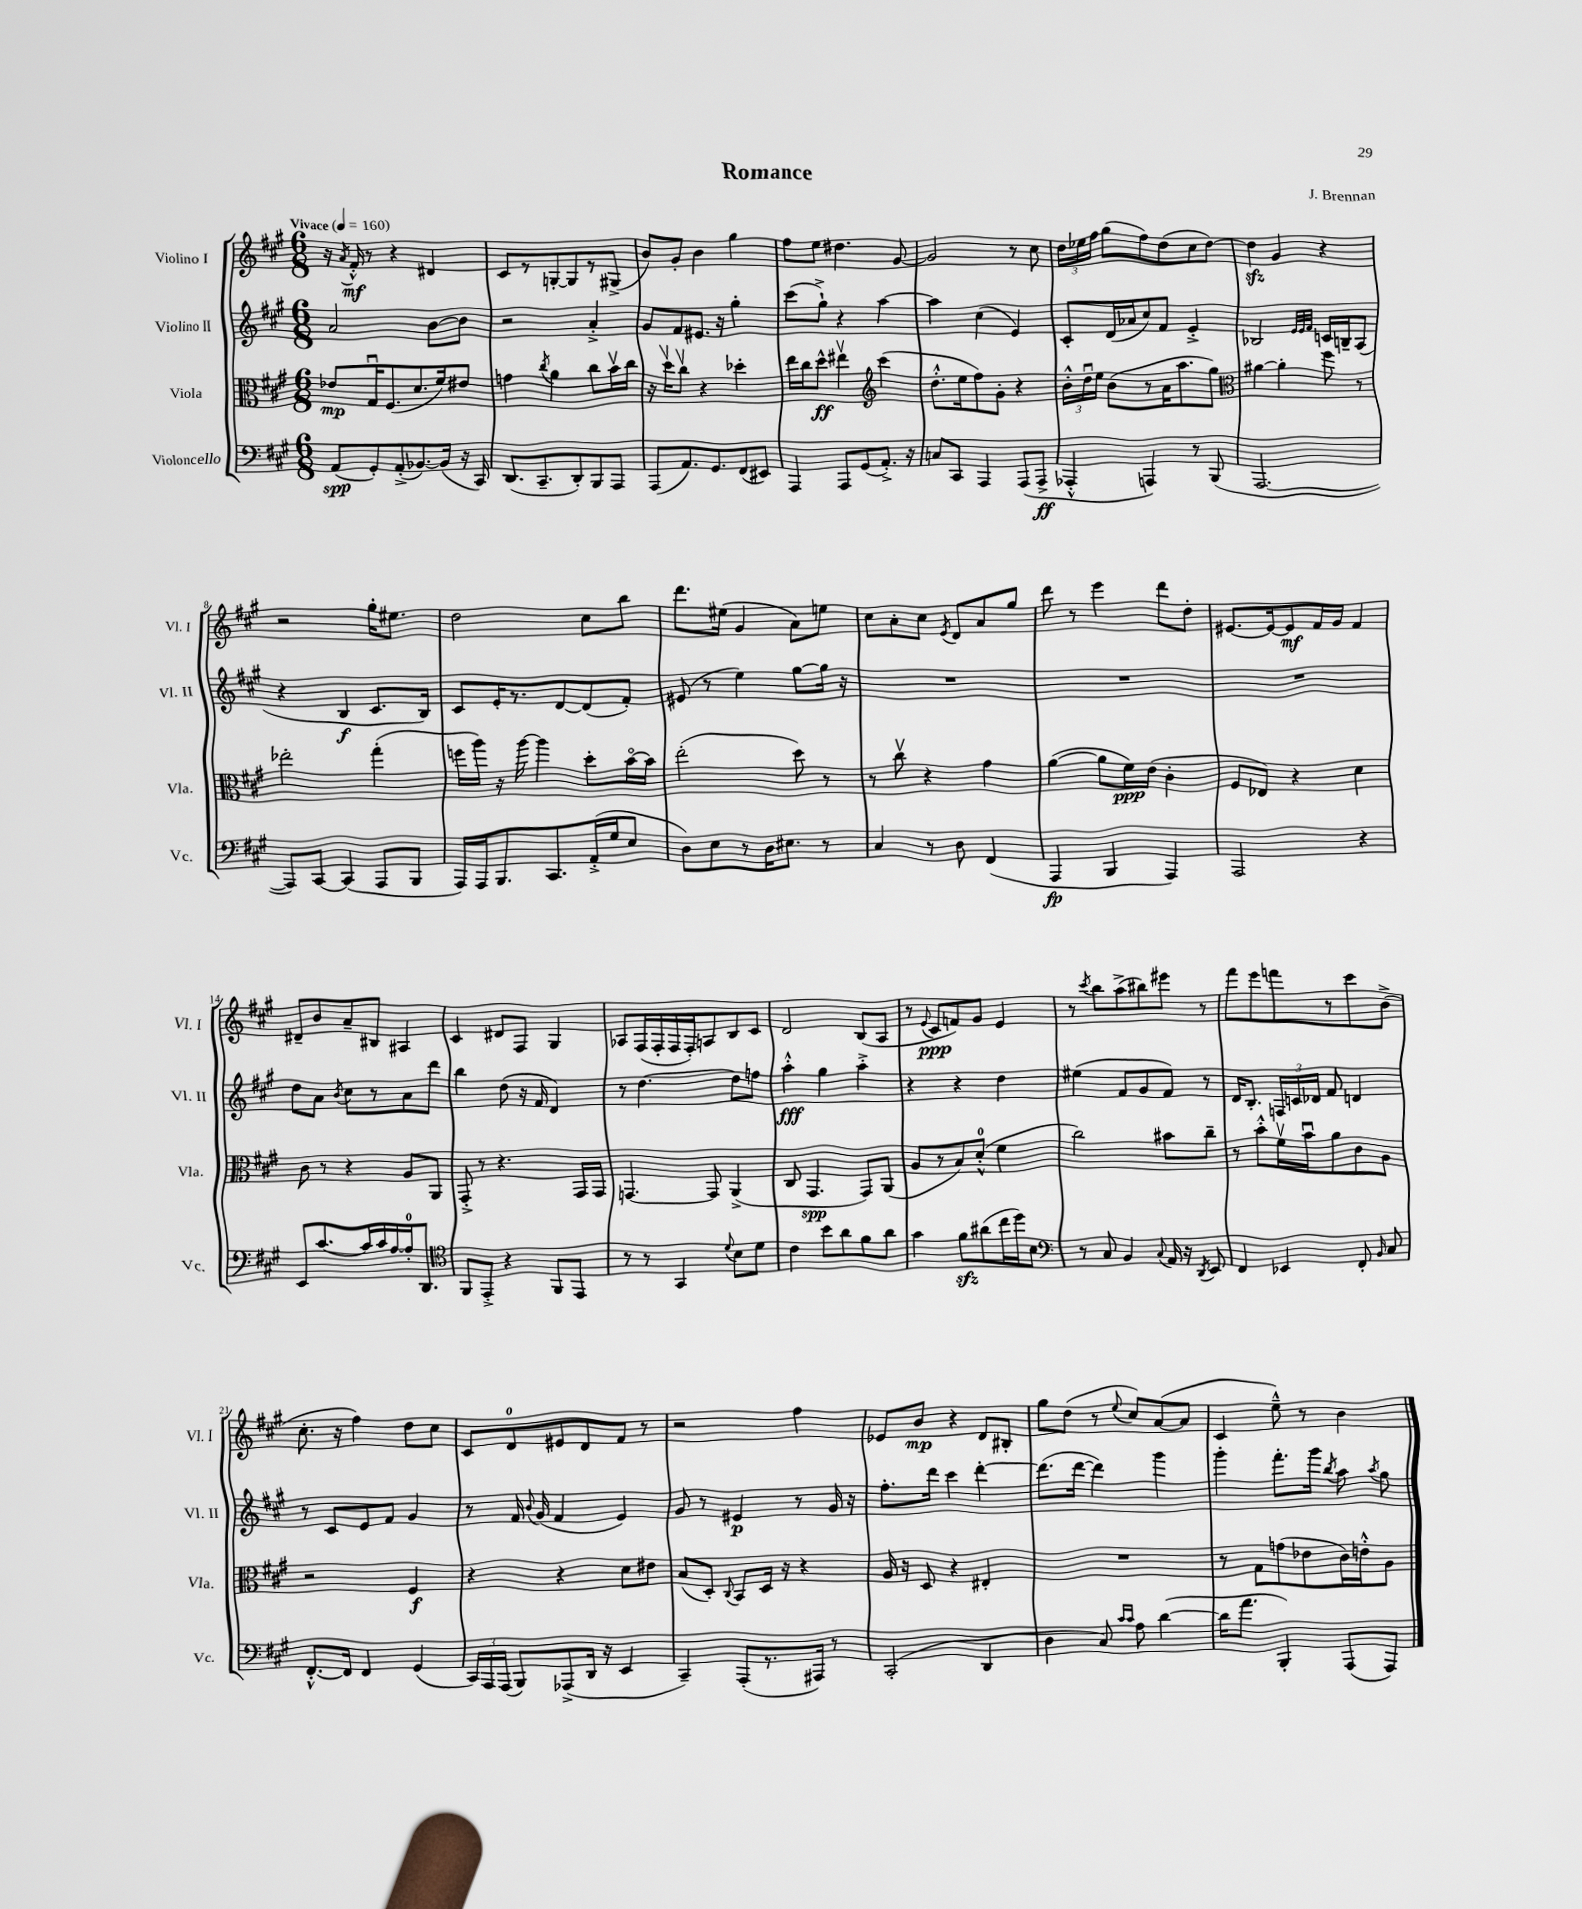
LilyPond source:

\header { title = "Romance" composer = "J. Brennan" }
<<
\new StaffGroup <<
\new Staff = "s0" \with { instrumentName = "Violino I" shortInstrumentName = "Vl. I" } {
    \clef treble \key a \major \numericTimeSignature \time 6/8 \tempo "Vivace" 4 = 160
    \autoBeamOff r16 \acciaccatura { a'8 } fis'16-.-^\mf r8 r4 dis'4 |
    cis'8[ r8 g8~-. g8 r8 gis8]->( |
    b'8[) gis'8]-. b'4 gis''4 |
    fis''8[ e''8] dis''4. gis'8~ |
    gis'2 r8 cis''8 |
    \tuplet 3/2 { d''16[ ees''16 fis''16] } gis''8[( fis''8) d''8( cis''8 d''8]~) |
    d''4\sfz gis'4 r4 |
    r2 gis''16[-. eis''8.] |
    d''2 cis''8[ b''8] |
    d'''8.[ eis''16]( gis'4 a'8[) e''8] |
    cis''8[ a'8-. cis''8] \acciaccatura { e'8 } d'8[ a'8 gis''8] |
    d'''8 r8 e'''4 d'''8[ d''8]-. |
    eis'8.[~ eis'16~ eis'8\mf fis'16 gis'16] fis'4 |
    dis'8[-- b'8 a'8-- bis8] ais4 |
    cis'4 dis'8[ fis8] gis4 |
    aes8[ fis16( fis16-. fis16 fis16-.) a8 b8 cis'8] |
    d'2 b8[( a8] |
    r8 \appoggiatura { e'8 } cis'8[\ppp f'8) gis'8] e'4 |
    r8 \acciaccatura { cis'''8 } b''8[ a''8->( bis''8) eis'''8] r8 |
    fis'''8[ e'''8 f'''8 r8 cis'''8 b'8]->( |
    cis''8.-. r16 fis''4) d''8[ cis''8] |
    cis'8[ d'8-0 eis'8 d'8 fis'8] r8 |
    r2 fis''4 |
    ees'8[ b'8]\mp r4 d'8[ bis8]-. |
    gis''8[ d''8]( r8 \appoggiatura { e''8 } cis''8[) a'8~( a'8] |
    cis'4 e''8---^) r8 b'4 \bar "|." |
}
\new Staff = "s1" \with { instrumentName = "Violino II" shortInstrumentName = "Vl. II" } {
    \clef treble \key a \major \numericTimeSignature \time 6/8
    \autoBeamOff a'2 b'8[~ b'8] |
    r2 a'4-.-> |
    gis'8[ fis'8 eis'8.] r16 gis''4-. |
    cis'''8[( gis''8]-!->) r4 a''4~ |
    a''4 cis''4( e'4) |
    cis'8[-. d'16( aes'16 cis''8) fis'8] e'4-.-> |
    bes2 \grace { e'32[ e'32 fis'32] } c'16[ b16-- a8]( |
    r4 b4\f cis'8.[ b16]) |
    cis'8[ e'16-. r8. d'8~ d'8( fis'8]-.) |
    eis'8( r8 e''4) gis''8[~ gis''16] r16 |
    R2. |
    R2. |
    R2. |
    d''8[ a'8] \acciaccatura { b'8 } cis''8[ r8 a'8 d'''8] |
    b''4 d''8( r16 fis'16 d'4) |
    r8 d''4.~ d''8[ f''8] |
    a''4-.-^\fff gis''4 a''4-.-> |
    r4 r4 d''4 |
    eis''4( fis'8[ gis'8 fis'8]) r8 |
    d'16[ b8.]-. \tuplet 3/2 { f16[ c'16 des'16] } fis'8 d'4 |
    r8 cis'8[ e'8 fis'8] gis'4 |
    r8 fis'16 \appoggiatura { b'8 } gis'16( fis'4 e'4) |
    gis'8 r8 eis'4\p r8 gis'16 r16 |
    fis''8.[-. d'''16] cis'''4 d'''4~-. |
    d'''8.[( d'''16]~ d'''4) gis'''4 |
    gis'''4-. fis'''8.[-. gis'''16] \acciaccatura { b''8 } a''8 \acciaccatura { a''8 } gis''8 \bar "|." |
}
\new Staff = "s2" \with { instrumentName = "Viola" shortInstrumentName = "Vla." } {
    \clef alto \key a \major \numericTimeSignature \time 6/8
    \autoBeamOff ees'8[\mp gis16\downbow fis8.( d'8. fis'16) eis'8] |
    g'4 \acciaccatura { cis''8 } a'4 cis''8[ b'16\upbow cis''16] |
    r16 d''16[\upbow cis''8]\upbow r4 des''4-. |
    e''16[ cis''16 d''8]-^\ff eis''4\upbow \clef treble cis'''4( |
    d''8.[-.-^ e''16 fis''8) gis'8]-. r4 |
    \tuplet 3/2 { b'16[-.-^ d''16\downbow e''16] } b'8[( r8 a'16 a''8. gis''8]) |
    \clef alto ais'4~ ais'4-. fis''8 r8 |
    ees''2-. gis''4-.( |
    f''16[ a''16]) r16 a''16~ a''4 d''8[-. b'16~\flageolet b'16] |
    e''2-.( d''8) r8 |
    r8 cis''8\upbow r4 gis'4 |
    a'4~( a'8[ fis'16\ppp) e'16]( cis'4-. |
    fis8[ ees8]) r4 d'4 |
    cis'8 r8 r4 a8[ a,8] |
    gis,8-.-> r8 r4. gis,16[ gis,16] |
    g,4.~ g,8 a,4->( |
    cis8 gis,4.\spp gis,8[) a,8]( |
    a8[ r8 b8) d'8]-0-.-^( fis'4 |
    cis''2) bis'8[ cis''8]-- |
    r8 b'8[-.-^ fis'16\upbow b'16\downbow a'8 cis'8 a8] |
    r2 fis4\f |
    r4 r4 d'8[ eis'8] |
    b8[( d8]-.) \appoggiatura { cis8 } b,8[ d16] r16 r4 |
    a16 r16 d8 r4 eis4-. |
    R2. |
    r8 gis8[ g'8( ees'8 cis'16) e'16-.-^ a8] \bar "|." |
}
\new Staff = "s3" \with { instrumentName = "Violoncello" shortInstrumentName = "Vc." } {
    \clef bass \key a \major \numericTimeSignature \time 6/8
    \autoBeamOff a,8[\spp( gis,8-.) a,8-.->( bes,8.~) bes,16]( r16 cis,16) |
    d,8.[( cis,8.-- d,8-.) b,,8 a,,8] |
    a,,8[( a,8.) gis,8. fis,8( eis,8]) |
    a,,4 a,,8[ gis,8( a,8.]-.->) r16 |
    c8[ cis,8] a,,4 a,,8[( a,,8]->\ff |
    aes,,4-.-^ a,,4) r8 b,,8( |
    a,,2.~ |
    a,,8[) cis,8]~ cis,4( a,,8[ b,,8] |
    a,,16[) a,,16 b,,8. cis,8. a,16-.->( gis16 e8] |
    d8[) e8 r8 d16 eis8.] r8 |
    cis4 r8 d8 fis,4( |
    a,,4\fp b,,4 a,,4) |
    a,,2 r4 |
    e,8[ cis'8.~ cis'16 cis'16 a16~ a16-0-. d,8.] |
    \clef tenor fis,8[ e,8]-.-> r4 fis,8[ e,8] |
    r8 r8 gis,4 \appoggiatura { d'8 } b8[ d'8] |
    cis'4 b'8[ a'8 fis'8 a'8] |
    gis'4 fis'8[\sfz ais'8( cis''16 d''16) b8] |
    \clef bass r8 cis8 b,4 \appoggiatura { cis8 } a,16 r16 \acciaccatura { d,8 } e,8 |
    fis,4 ees,4 fis,8-. \grace { b,16 } cis8 |
    fis,8.[~-.-^ fis,16] fis,4 gis,4( |
    \tuplet 3/2 { cis,16[) a,,16 a,,16]( } b,,8[) aes,,8->( d,16] r16 e,4 |
    cis,4--) a,,8[-.( r8. ais,,16]) r8 |
    cis,2-.( d,4 |
    d4 cis8) \grace { cis'16[ cis'16] } a8 d'4~( |
    d'16[ a'8.] b,,4-.) a,,8[( a,,8]) \bar "|." |
}
>>
>>
